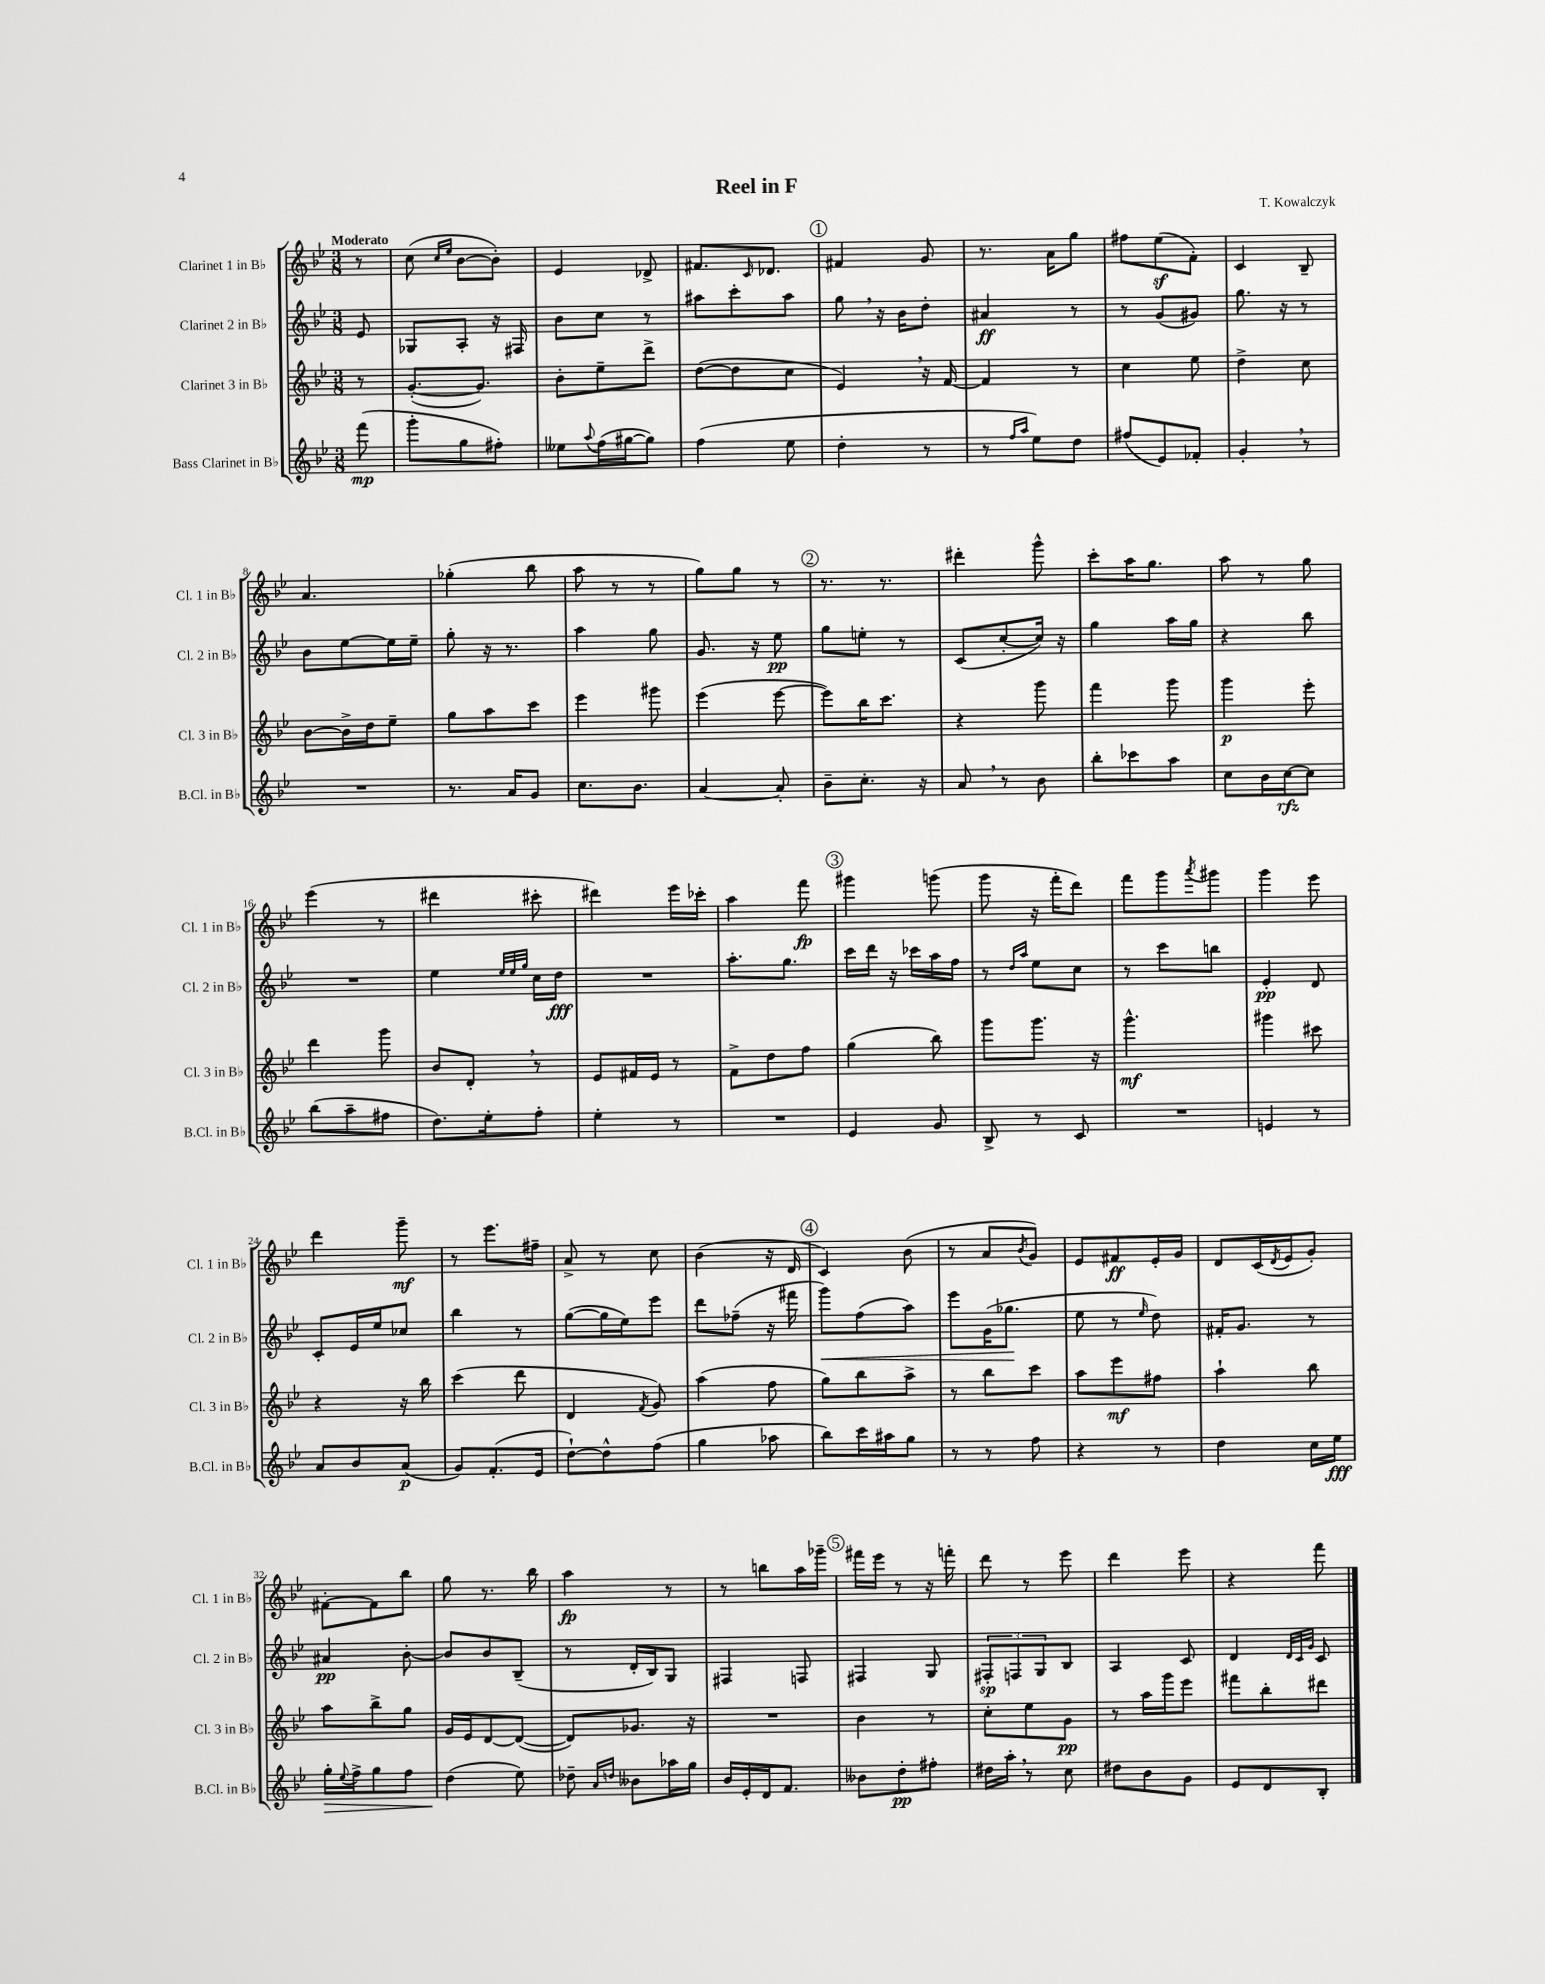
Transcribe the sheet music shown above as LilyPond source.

\header { title = "Reel in F" composer = "T. Kowalczyk" }
<<
\new StaffGroup <<
\new Staff = "s0" \with { instrumentName = "Clarinet 1 in Bb" shortInstrumentName = "Cl. 1 in Bb" } {
    \clef treble \key bes \major \numericTimeSignature \time 3/8 \partial 8 \tempo "Moderato"
    r8 |
    c''8( \grace { c''16 ees''16 } bes'8~ bes'8-.) |
    ees'4 des'8-> |
    fis'8. \grace { c'16 } des'8. |
    \mark \markup { \circle "1" } fis'4 g'8 |
    r8. a'16 g''8 |
    fis''8 ees''8\sf( f'8-.) |
    c'4 bes8-- |
    a'4. |
    ges''4-.( bes''8 |
    a''8 r8 r8 |
    g''8) g''8 r8 |
    \mark \markup { \circle "2" } r8. r8. |
    dis'''4-. g'''8-^ |
    c'''8-. a''16 g''8. |
    a''8 r8 g''8 |
    ees'''4( r8 |
    dis'''4 cis'''8-. |
    dis'''4) ees'''16 ces'''16-. |
    a''4 f'''8\fp |
    \mark \markup { \circle "3" } gis'''4 g'''8( |
    g'''8 r16 f'''16-. d'''8) |
    f'''8 g'''8 \acciaccatura { a'''8 } gis'''8 |
    g'''4 ees'''8 |
    d'''4 g'''8--\mf |
    r8 ees'''8. fis''16-- |
    a'8-> r8 c''8 |
    bes'4( r16 d'16 |
    \mark \markup { \circle "4" } c'4) bes'8( |
    r8 a'8 \acciaccatura { bes'8 } g'8) |
    ees'8 fis'8\ff ees'16-. g'16 |
    d'8 c'16( \acciaccatura { d'8 } ees'16 g'8-.) |
    fis'8~-. fis'8 bes''8 |
    g''8 r8. bes''16 |
    a''4\fp r8 |
    r8 b''8 a''16 ges'''16-- |
    \mark \markup { \circle "5" } fis'''16 ees'''16 r8 r16 f'''16-. |
    d'''8 r8 ees'''8 |
    d'''4 ees'''8 |
    r4 f'''8 \bar "|." |
}
\new Staff = "s1" \with { instrumentName = "Clarinet 2 in Bb" shortInstrumentName = "Cl. 2 in Bb" } {
    \clef treble \key bes \major \numericTimeSignature \time 3/8 \partial 8
    ees'8 |
    ges8 a8-. r16 fis16 |
    bes'8 c''8 r8 |
    ais''8 c'''8-. ais''8 |
    \mark \markup { \circle "1" } g''8 \breathe r16 bes'16 d''8-. |
    ais'4\ff r8 |
    r8 g'8( gis'8) |
    g''8. r16 r8 |
    bes'8 ees''8~ ees''16 ees''16-- |
    g''8-. r16 r8. |
    a''4 g''8 |
    g'8. r16 ees''8\pp |
    \mark \markup { \circle "2" } g''8 e''8-. r8 |
    c'8( c''8~-. c''16) r16 |
    g''4 a''16 g''16 |
    r4 bes''8 |
    R4. |
    ees''4 \grace { ees''32 ees''32 g''32 } c''16 d''16\fff |
    R4. |
    a''8.-. g''8. |
    \mark \markup { \circle "3" } c'''16 d'''16 r16 ces'''16 a''16 f''16 |
    r8 \grace { d''16 a''16 } ees''8 c''8 |
    r8 c'''8 b''8 |
    ees'4-.\pp d'8 |
    c'8-. ees'16 ees''16 ces''8 |
    bes''4 r8 |
    g''8~( g''16 ees''16) ees'''8 |
    d'''8 fes''8--( r16 fis'''16 |
    \mark \markup { \circle "4" } g'''8\<) f''8( a''8) |
    ees'''8 g'16( ges''8.\! |
    ees''8 r8 \grace { ees''16 } d''8) |
    fis'16-. g'8. r8 |
    ais'4\pp bes'8~-. |
    bes'8 bes'8 bes8--( |
    r8 d'16-. bes16) g8 |
    fis4 f8 |
    \mark \markup { \circle "5" } fis4 g8 |
    \tuplet 3/2 { fis8-.\sp f8 g8 } bes8 |
    a4 c'8 |
    d'4 \grace { d'32 c'32 g'32 } c'8 \bar "|." |
}
\new Staff = "s2" \with { instrumentName = "Clarinet 3 in Bb" shortInstrumentName = "Cl. 3 in Bb" } {
    \clef treble \key bes \major \numericTimeSignature \time 3/8 \partial 8
    r8 |
    g'8.~-.( g'8.) |
    bes'8-. ees''8-- d'''8-> |
    d''8~( d''8 c''8 |
    \mark \markup { \circle "1" } ees'4) \breathe r16 f'16~ |
    f'4 r8 |
    c''4 ees''8 |
    d''4-> c''8 |
    bes'8~ bes'16-> d''16 ees''8-- |
    g''8 a''8 c'''8 |
    ees'''4 gis'''8 |
    ees'''4( ees'''8~ |
    \mark \markup { \circle "2" } ees'''8) bes''16 c'''8. |
    r4 g'''8 |
    f'''4 g'''8 |
    g'''4\p ees'''8-. |
    d'''4 g'''8 |
    bes'8 d'8-. \breathe r8 |
    ees'8 fis'16 ees'16 r8 |
    f'8-> d''8 f''8 |
    \mark \markup { \circle "3" } g''4( bes''8) |
    g'''8 g'''8. r16 |
    g'''4.-^\mf |
    gis'''4 cis'''8 |
    r4 r16 bes''16 |
    c'''4( d'''8 |
    d'4 \acciaccatura { f'8 } g'8) |
    a''4( f''8 |
    \mark \markup { \circle "4" } g''8) bes''8 a''8-> |
    r8 bes''8 c'''8 |
    a''8 ees'''8\mf fis''8 |
    a''4-! bes''8 |
    a''8 bes''8-> g''8 |
    g'16 ees'16 d'8~ d'8~( |
    d'8) ges'8. r16 |
    R4. |
    \mark \markup { \circle "5" } bes'4 r8 |
    c''8-. ees''8 g'8\pp |
    r8 a''16 g'''16 ees'''8 |
    fis'''8 bes''8-. dis'''8 \bar "|." |
}
\new Staff = "s3" \with { instrumentName = "Bass Clarinet in Bb" shortInstrumentName = "B.Cl. in Bb" } {
    \clef treble \key bes \major \numericTimeSignature \time 3/8 \partial 8
    f'''8\mp( |
    g'''8-. g''8 fis''8-.) |
    eeses''8 \appoggiatura { a''8 } f''16( gis''16~ gis''8) |
    f''4( ees''8 |
    \mark \markup { \circle "1" } d''4-. r8 |
    r8 \grace { f''16 a''16 } ees''8) d''8 |
    fis''8( ees'8) fes'8-. |
    g'4-. \breathe r8 |
    R4. |
    r8. a'16 g'8 |
    c''8. bes'8. |
    a'4~ a'8-. |
    \mark \markup { \circle "2" } bes'8-- c''8.-. r16 |
    a'8 \breathe r8 bes'8 |
    bes''8-. ces'''8 a''8 |
    c''8 bes'16 c''16~\rfz c''8 |
    bes''8( a''8-- fis''8 |
    d''8.) ees''16-. f''8-. |
    ees''4-. r8 |
    R4. |
    \mark \markup { \circle "3" } ees'4 g'8 |
    bes8-> r8 c'8 |
    R4. |
    e'4 r8 |
    a'8 bes'8 a'8\p( |
    g'8) f'8.-.( ees'16 |
    d''8~-!) d''8-^ f''8( |
    g''4 aes''8 |
    \mark \markup { \circle "4" } bes''8) c'''16 ais''16 g''8 |
    r8 r8 f''8 |
    r4 r8 |
    d''4 c''16 ees''16\fff |
    g''16-.\> \appoggiatura { ees''8 } f''16-> g''8 f''8 |
    d''4\!( ees''8) |
    des''8-- \grace { a'16 d''16 } beses'8 aes''16 g''16 |
    bes'16 ees'16-. d'16 f'8. |
    \mark \markup { \circle "5" } beses'8 d''8-.\pp fis''8-. |
    dis''16 a''16-. \breathe r8 c''8 |
    dis''8 bes'8 g'8 |
    ees'8 d'8 bes8-. \bar "|." |
}
>>
>>
